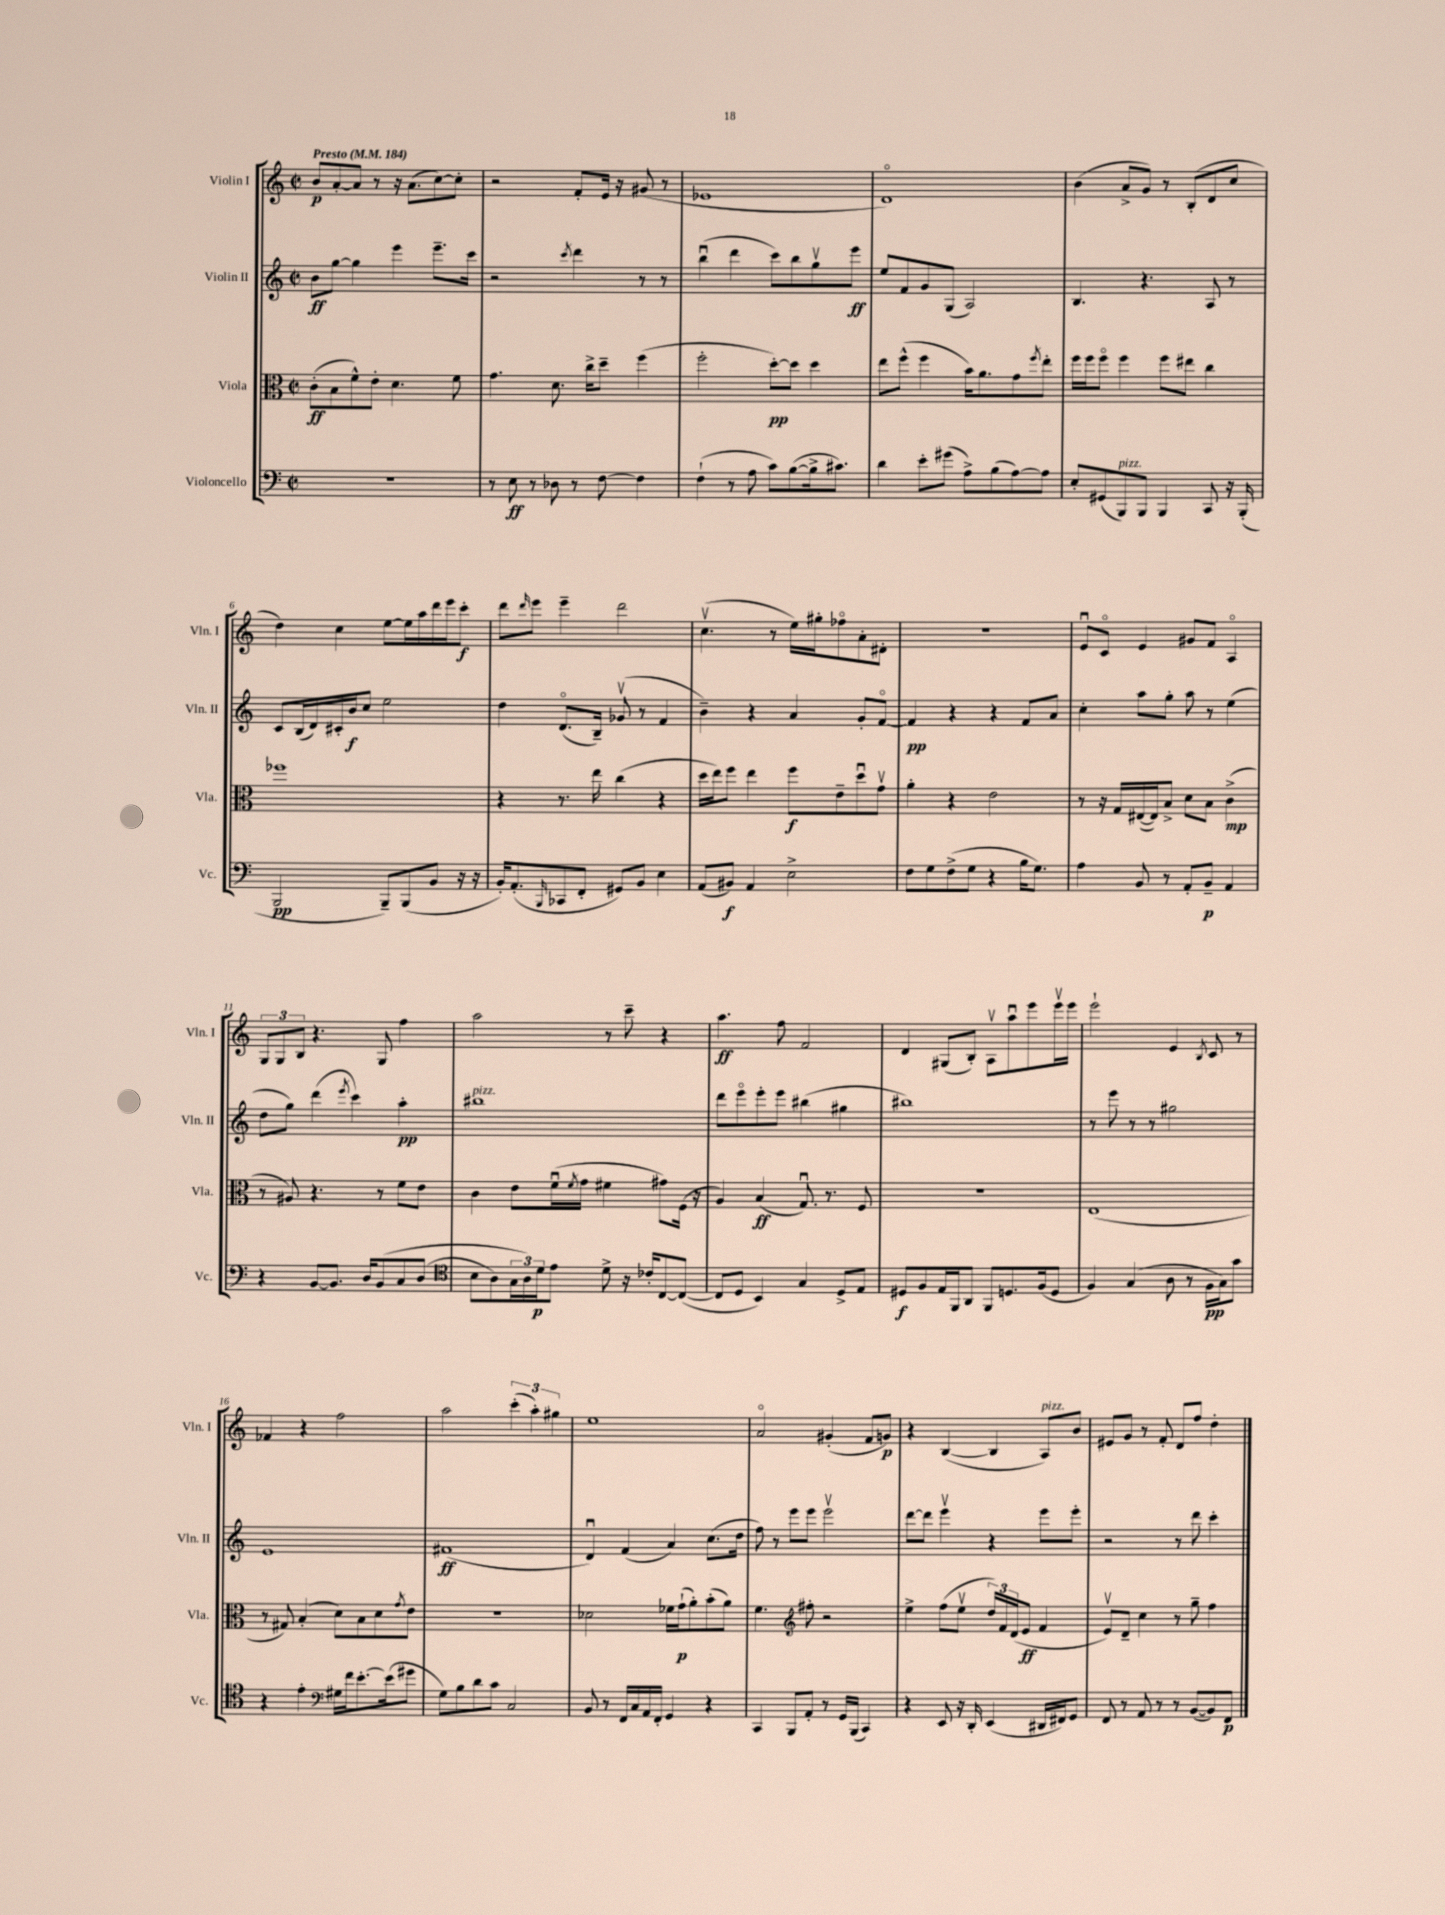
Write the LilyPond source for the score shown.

<<
\new StaffGroup <<
\new Staff = "s0" \with { instrumentName = "Violin I" shortInstrumentName = "Vln. I" } {
    \clef treble \key c \major \defaultTimeSignature \time 2/2 \tempo "Presto" 4 = 184
    b'8\p a'8~-. a'8 r8 r16 a'8.( c''8~) c''8-. |
    r2 f'8-. e'16 r16 gis'8( r8 |
    ees'1 |
    d'1\flageolet) |
    b'4( a'8-> g'8) r8 b8-.( d'8 c''8 |
    d''4) c''4 e''8~ e''16 a''16 d'''16 e'''16 c'''8-.\f |
    d'''8 \grace { d'''16 } e'''8 e'''4-- d'''2 |
    c''4.\upbow( r8 e''16) gis''16-. fes''8\flageolet a'8-. dis'8-. |
    R1 |
    e'8\downbow c'8\flageolet e'4 gis'8 f'8 a4\flageolet |
    \tuplet 3/2 { g8 g8 b8 } r4. g8 f''4 |
    a''2 r8 c'''8-- r4 |
    a''4.\ff f''8 f'2 |
    d'4 gis8( b8-.) a8\upbow a''8\downbow e'''8 e'''16\upbow e'''16 |
    e'''2-! e'4 \acciaccatura { b8 } c'8 r8 |
    fes'4 r4 f''2 |
    a''2 \tuplet 3/2 { c'''4-.( a''4-.) gis''4 } |
    e''1 |
    a'2\flageolet gis'4-.( f'8 g'8\p) |
    r4 b4~( b4 a8^\markup { \italic "pizz." }) b'8 |
    eis'8 g'8 r8 f'8-. d'8 f''8 d''4-. \bar "|." |
}
\new Staff = "s1" \with { instrumentName = "Violin II" shortInstrumentName = "Vln. II" } {
    \clef treble \key c \major \defaultTimeSignature \time 2/2
    b'8\ff g''8~ g''4 e'''4 e'''8.-- c'''16 |
    r2 \acciaccatura { c'''8 } d'''4 r8 r8 |
    b''4\downbow( d'''4 c'''8) b''8 g''8\upbow e'''8\ff |
    e''8 f'8 g'8 g8( a2) |
    b4. r4. a8 r8 |
    c'8 b16( d'16) cis'16-. b'16\f c''8 e''2 |
    d''4 d'8.\flageolet( b16--) ges'8\upbow( r8 f'4 |
    b'4--) r4 a'4 g'8-. f'8~\flageolet |
    f'4\pp r4 r4 f'8 a'8 |
    c''4-. a''8 g''8-. a''8 r8 e''4( |
    d''8 g''8) d'''4( \acciaccatura { e'''8 } c'''4) a''4-.\pp |
    bis''1^\markup { \italic "pizz." } |
    d'''8 e'''8\flageolet e'''8-. e'''8 bis''4( gis''4 |
    bis''1) |
    r8 e'''8 r8 r8 gis''2 |
    e'1 |
    fis'1\ff( |
    d'4\downbow) f'4( a'4) c''8.( d''16 |
    f''8) r8 e'''8 e'''8 e'''2\upbow |
    d'''8~ d'''8 e'''4\upbow r4 e'''8 e'''8-. |
    r2 r8 d'''8 c'''4-. \bar "|." |
}
\new Staff = "s2" \with { instrumentName = "Viola" shortInstrumentName = "Vla." } {
    \clef alto \key c \major \defaultTimeSignature \time 2/2
    c'8-.\ff( b8 f'8-^) e'8-. d'4. f'8 |
    g'4. d'8. c''16-> d''8-- f''4( |
    f''2-. d''8~-.\pp) d''8 d''4 |
    e''8 f''8-^( f''4 b'16) a'8. g'8 \acciaccatura { f''8 } e''8-. |
    f''16 f''16 f''8\flageolet f''4 f''8 eis''8 c''4 |
    fes''1 |
    r4 r8. e''16 c''4( r4 |
    d''16 e''16) f''8 e''4 f''8\f e'8-- d''8\downbow g'8\upbow |
    a'4-. r4 e'2 |
    r8 r16 g16 eis16~( eis16) b8-> d'8 b8 c'4->\mp( |
    r8 ais8) r4. r8 f'8 e'8 |
    c'4 e'8 f'16\downbow( \acciaccatura { f'8 } g'16 fis'4 gis'8) f16( r16 |
    a4) b4\ff( g8.\downbow) r8. f8 |
    R1 |
    e1( |
    r8 gis8) b4-.( d'8) b8 d'8 \acciaccatura { g'8 } e'8 |
    R1 |
    des'2 fes'16 g'16-!\p( a'8-.) b'8-.( a'8) |
    f'4. \clef treble fis''8-. r2 |
    e''4-> f''8( e''8\upbow \tuplet 3/2 { d''16) f'16 d'16( } e'8\ff f'4 |
    e'8\upbow) d'8-- c''4 r8 g''8-- f''4 \bar "|." |
}
\new Staff = "s3" \with { instrumentName = "Violoncello" shortInstrumentName = "Vc." } {
    \clef bass \key c \major \defaultTimeSignature \time 2/2
    r1 |
    r8 e8\ff r8 des8 r8 f8~ f4 |
    f4-!( r8 a8 c'8) b8~( b16-> cis'8.) |
    d'4 e'8-. gis'8( a8->) b8( a8~) a8 |
    e8-. gis,8( b,,8^\markup { \italic "pizz." }) b,,8 b,,4 c,8 r16 b,,16-.( |
    b,,2\pp b,,8--) b,,8( b,8 r16 r16 |
    b,16-.) a,8.-.( \grace { b,,16 } ces,8 f,8-. gis,8) b,8 e4 |
    a,8( bis,8\f) a,4 e2-> |
    f8 g8 f8->( g8 r4 b16 g8.) |
    a4 b,8 r8 a,8-. b,8--\p a,4 |
    r4 b,8~ b,8. d16 b,8\( c8 d8( |
    \clef tenor b8 a8) \tuplet 3/2 { g16 a16\) d'16\p } e'8 d'8-> r16 ces'16-. c8~ c8~( |
    c8 d8 b,4) g4 d8-> e8 |
    dis8\f f8 e16 f,16 a,8 f,8 d8. f16( d8 |
    f4) g4( a8 r8 f16\pp g16) g'8 |
    r4 e'4-. \clef bass gis16 f'16 e'8.~-. e'16( gis'8 |
    g8) b8 d'8 c'8 c2 |
    b,8 r8 f,16 c16 a,16 f,16-. g,4 r4 |
    c,4 b,,8 a,8-. r8 g,16 b,,16( c,4) |
    r4 e,8 r16 d,16-. e,4( dis,16 fis,16) g,8 |
    f,8 r8 a,8 r8 r8 b,8~( b,8) f,8\p \bar "|." |
}
>>
>>
